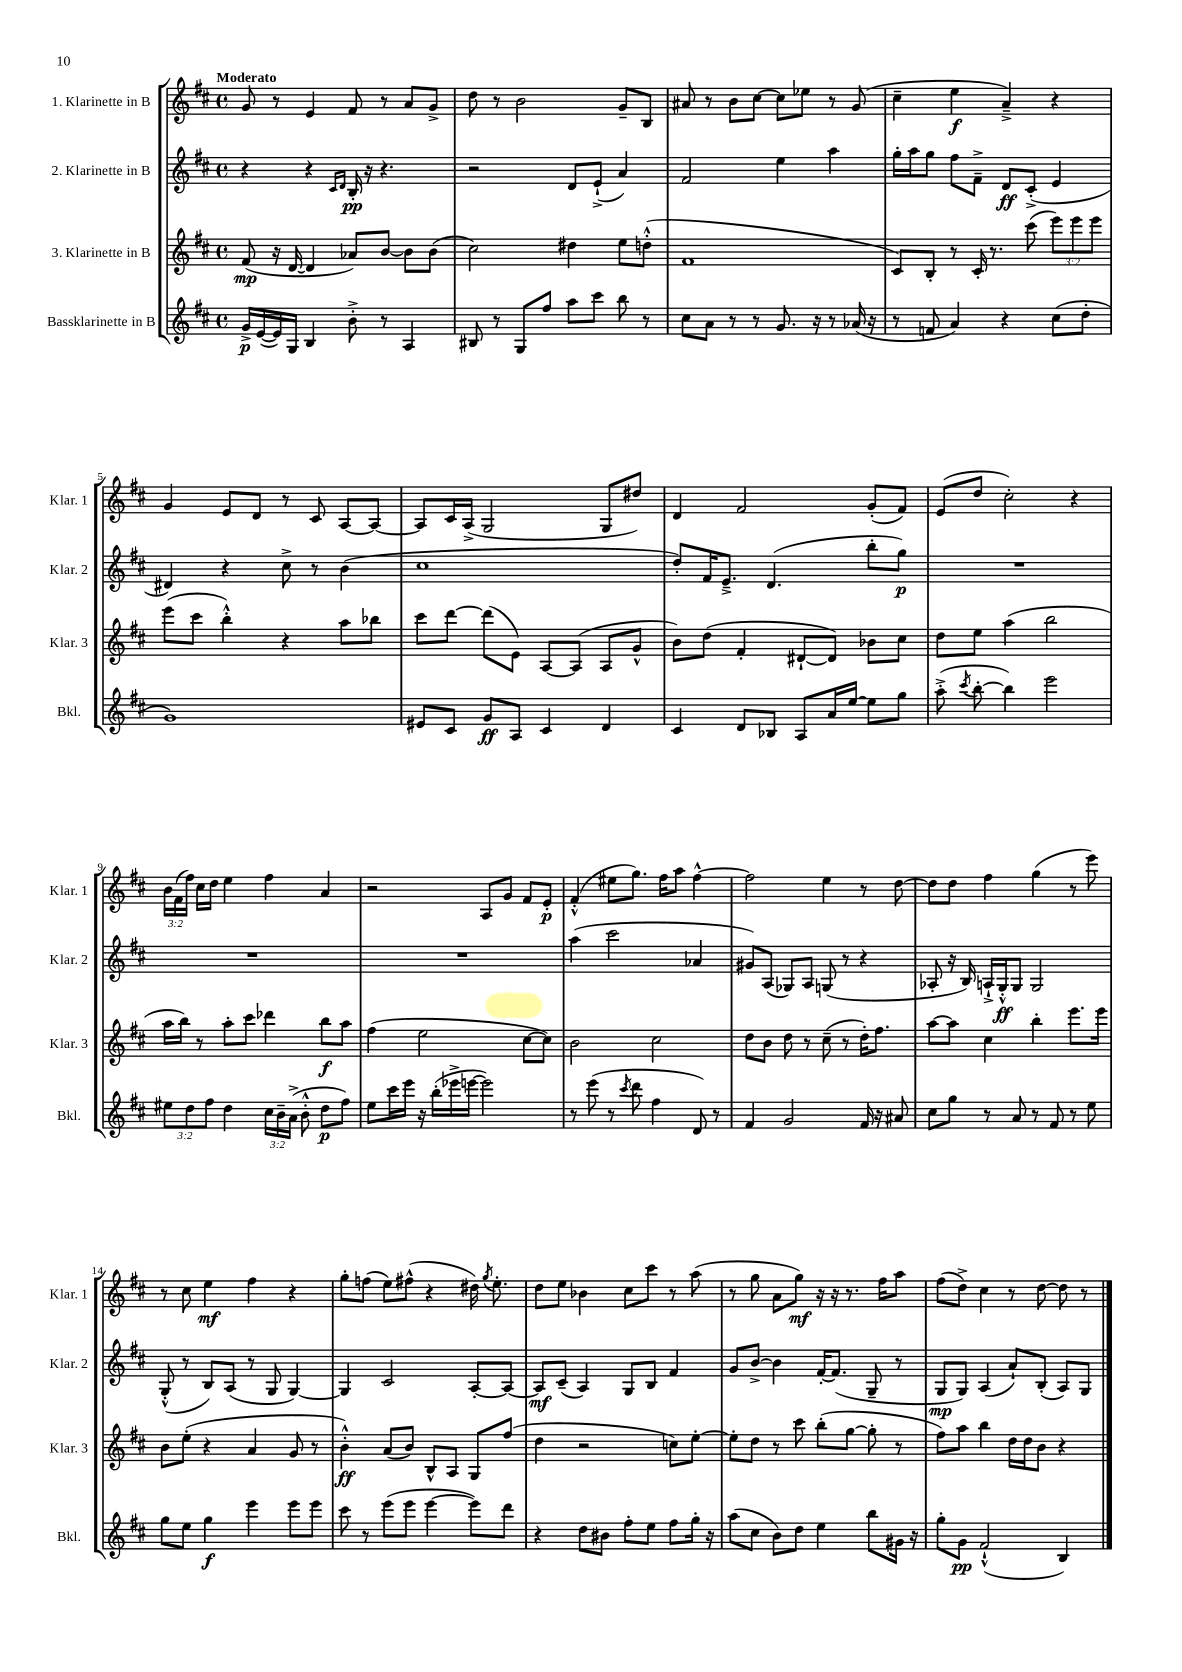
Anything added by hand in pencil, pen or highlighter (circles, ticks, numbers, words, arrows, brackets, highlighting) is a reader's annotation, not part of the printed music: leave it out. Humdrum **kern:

**kern	**kern	**kern	**kern
*staff4	*staff3	*staff2	*staff1
*clefG2	*clefG2	*clefG2	*clefG2
*k[f#c#]	*k[f#c#]	*k[f#c#]	*k[f#c#]
*M4/4	*M4/4	*M4/4	*M4/4
*met(c)	*met(c)	*met(c)	*met(c)
16g^/LL	(8f#/	4r	8g/
([16e/	.	.	.
16e/])	16r	.	8r
16G/JJ	[16d/	.	.
4B/	4d/]	4r	4e/
.	.	16qqc#/LL	.
.	.	16qqd/JJ	.
8b'^\	8a-/L)	16B'/	8f#/
.	.	16r	.
8r	[8b/J	4.r	8r
4A/	8b\]L	.	8a/L
.	(8b\J	.	8g^/J
=	=	=	=
8B#/	2cc#\)	2r	8dd\
8r	.	.	8r
8G/L	.	.	2b\
8ff#/J	.	.	.
8aa\L	4dd#\	8d/L	.
8ccc#\J	.	(8e`^/J	.
8bb\	8ee\L	4a/)	8g~/L
8r	(8dd'^^\J	.	8B/J
=	=	=	=
8cc#\L	1f#	2f#/	8a#/
8a\J	.	.	8r
8r	.	.	8b\L
8r	.	.	[8cc#\J
8.g/	.	4ee\	8cc#\]L
.	.	.	8ee-\J
16r	.	.	.
8r	.	4aa\	8r
(16a-/	.	.	(8g/
16r	.	.	.
=	=	=	=
8r	8c#/L)	16gg'\LL	4cc#~\
.	.	16aa\J	.
8f/	8B'/J	8gg\J	.
4a/)	8r	8ff#\L	4ee\
.	16c#'/	8f#~^\J	.
.	8.r	.	.
4r	.	8d/L	4a~^/)
.	(8ccc#\	(8c#'^/J	.
(8cc#\L	12eee\L)	4e/	4r
.	12eee\	.	.
8dd'\J	.	.	.
.	12eee\J	.	.
=	=	=	=
1g)	(8eee\L	4d#/)	4g/
.	8ccc#\J	.	.
.	4bb'^^\)	4r	8e/L
.	.	.	8d/J
.	4r	8cc#^\	8r
.	.	8r	8c#/
.	8aa\L	(4b\	[8A/L
.	8bb-\J	.	8A/_J
=	=	=	=
8e#/L	8ccc#\L	1cc#	8A/]L
8c#/J	[8ddd\J	.	16c#/L
.	.	.	(16A^/JJ
8g/L	(8ddd\]L	.	2G/
8A/J	8e\J)	.	.
4c#/	[8A/L	.	.
.	(8A/]J	.	.
4d/	8A/L	.	8G/L
.	8g^^/J	.	8dd#/J)
=	=	=	=
4c#/	8b\L)	8dd'/L)	4d/
.	(8dd\J	16f#/K	.
.	.	8.e~^/J	.
8d/L	4f#'/	.	2f#/
8B-/J	.	(4.d/	.
8A/L	[8d#`/L	.	.
16a/L	8d#/]J)	.	.
[16ee/JJ	.	.	.
8ee\]L	8b-\L	8bb'\L	(8g'/L
8gg\J	8cc#\J	8gg\J)	8f#/J)
=	=	=	=
(8aa'^\	8dd\L	1r	(8e/L
8qccc#/	.	.	.
[8bb'\	8ee\J	.	8dd/J
4bb\])	(4aa\	.	2cc#'\)
2eee\	2bb\	.	.
.	.	.	4r
=	=	=	=
12ee#\L	16aa\LL	1r	24b\LL
.	.	.	(24f#\
.	16bb\JJ)	.	.
12dd\	.	.	24ff#\JJ)
.	8r	.	16cc#\LL
12ff#\J	.	.	.
.	.	.	16dd\JJ
4dd\	8aa'\L	.	4ee\
.	8ccc#\J	.	.
24cc#\LL	4ddd-\	.	4ff#\
24b~\	.	.	.
(24a^\JJ	.	.	.
8b'^^\	.	.	.
8dd\L	8bb\L	.	4a/
8ff#\J)	8aa\J	.	.
=	=	=	=
8ee\L	(4ff#\	1r	2r
16ccc#\L	.	.	.
16eee\JJ	.	.	.
16r	2ee\	.	.
(16bb'\LL	.	.	.
16eee-^\	.	.	.
[16eee\JJ	.	.	.
2eee\])	.	.	8A/L
.	.	.	8g/J
.	[8cc#\L	.	8f#/L
.	8cc#\]J)	.	8e'/J
=	=	=	=
8r	2b\	(4aa\	(4f#'^^/
(8eee\	.	.	.
8r	.	2ccc#\	8ee#\L
8qccc#/	.	.	.
8ddd\	.	.	8.gg\J)
4ff#\	2cc#\	.	.
.	.	.	16ff#\LK
.	.	.	8aa\J
8d/)	.	4a-/	[4ff#^^\
8r	.	.	.
=	=	=	=
4f#/	8dd\L	8g#/L)	2ff#\]
.	8b\J	(8A/J	.
2g/	8dd\	8G-/L)	.
.	8r	8A/J	.
.	(8cc#~\	(8G/	4ee\
.	8r	8r	.
16f#/	16dd'\LK)	4r	8r
16r	8.ff#\J	.	.
8a#/	.	.	[8dd\
=	=	=	=
8cc#\L	[8aa\L	8A-'/	8dd\]L
8gg\J	8aa\]J	16r	8dd\J
.	.	16B/)	.
8r	4cc#\	16A`^/LL	4ff#\
.	.	16G'^^/J	.
8a/	.	8G/J	.
8r	4bb'\	2G/	(4gg\
8f#/	.	.	.
8r	8.eee\L	.	8r
8ee\	.	.	8eee\)
.	16eee\Jk	.	.
=	=	=	=
8gg\L	8b\L	(8G'^^/	8r
8ee\J	(8ee'\J	8r	8cc#\
4gg\	4r	8B/L)	4ee\
.	.	(8A/J	.
4eee\	4a/	8r	4ff#\
.	.	8G/	.
8eee\L	8g/	[4G/)	4r
8eee\J	8r	.	.
=	=	=	=
8ccc#\	4b'^^\)	4G/]	8gg'\L
8r	.	.	(8ff\J
(8eee\L	(8a/L	2c#/	8ee\L)
8eee\J	8b/J)	.	(8ff#^^\J
[4eee\	8B^^/L	.	4r
.	8A/J	.	.
8eee\]L)	8G/L	[8A'/L	16dd#\)
.	.	.	8qgg/
.	.	.	8.ee'\
8ddd\J	(8ff#/J	8A/_J	.
=	=	=	=
4r	4dd\	8A/]L	8dd\L
.	.	(8c#~/J	8ee\J
8dd\L	2r	4A/)	4b-\
8b#\J	.	.	.
8ff#'\L	.	8G/L	8cc#\L
8ee\J	.	8B/J	8ccc#\J
8ff#\L	8cc\L)	4f#/	8r
16gg'\Jk	[8ee'\J	.	(8aa\
16r	.	.	.
=	=	=	=
(8aa\L	8ee'\]L	8g/L	8r
8cc#\J	8dd\J	[8b^/J	8gg\
8b\L)	8r	4b\]	8a\L
8dd\J	8ccc#\	.	8gg\J)
4ee\	(8bb'\L	[16f#'/LK	16r
.	.	(8.f#/]J	16r
.	[8gg\J	.	8.r
8bb\L	8gg'\]	8G~/	.
.	.	.	16ff#\LK
16g#\Jk	8r	8r	8aa\J
16r	.	.	.
=	=	=	=
8gg'\L	8ff#\L)	8G/L	(8ff#\L
8g\J	8aa\J	8G/J)	8dd^\J)
(2f#`^^/	4bb\	(4A/	4cc#\
.	16dd\LL	8a`/L)	8r
.	16dd\J	.	.
.	8b\J	(8B'/J	[8dd\
4B/)	4r	8A/L)	8dd\]
.	.	8G/J	8r
==	==	==	==
*-	*-	*-	*-
